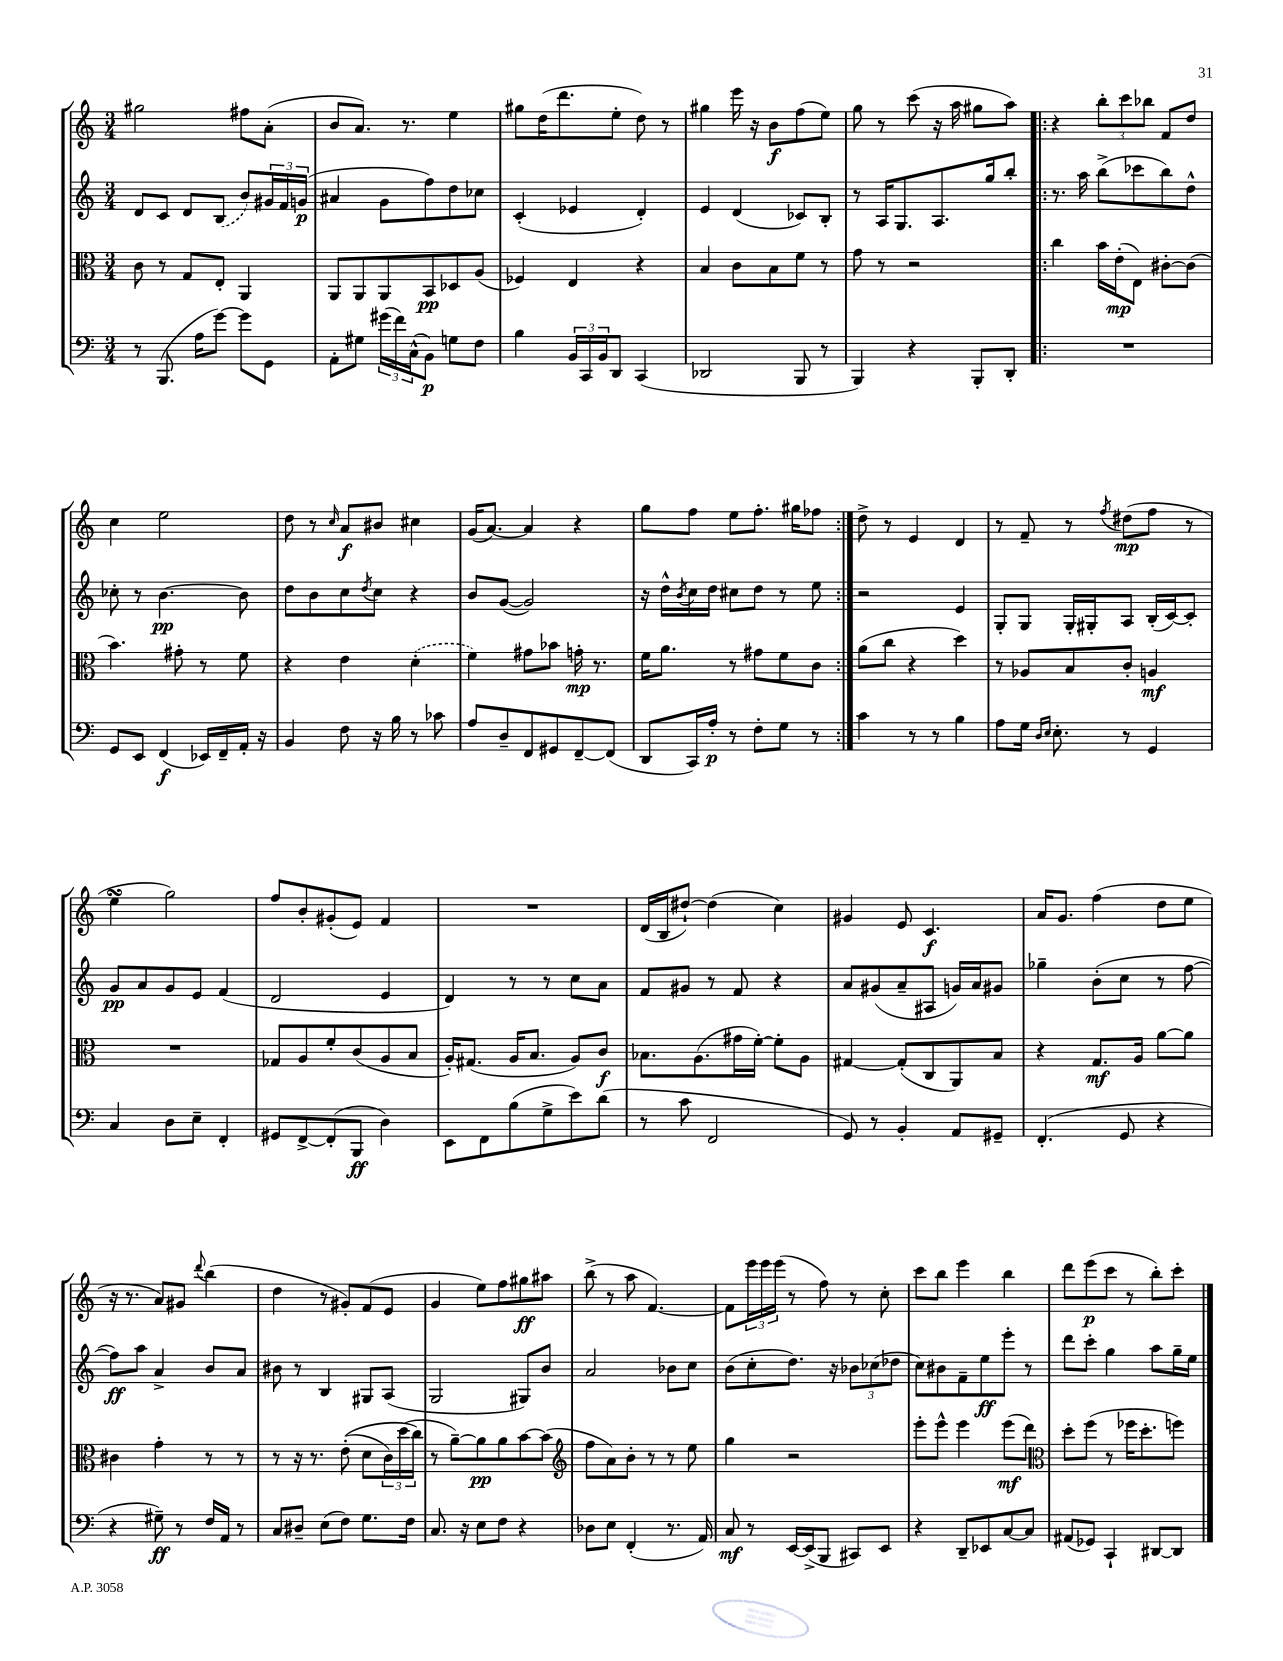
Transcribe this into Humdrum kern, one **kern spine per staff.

**kern	**dynam	**kern	**dynam	**kern	**dynam	**kern	**dynam
*part4	*part4	*part3	*part3	*part2	*part2	*part1	*part1
*staff4	*staff4	*staff3	*staff3	*staff2	*staff2	*staff1	*staff1
*clefF4	*	*clefC3	*	*clefG2	*	*clefG2	*
*k[]	*	*k[]	*	*k[]	*	*k[]	*
*M3/4	*	*M3/4	*	*M3/4	*	*M3/4	*
=140	=140	=140	=140	=140	=140	=140	=140
8r	.	8c\	.	8d/L	.	2gg#X\	.
(8.BBB/	.	8r	.	8c/J	.	.	.
.	.	8G/L	.	8d/L	.	.	.
16A\KL	.	.	.	.	.	.	.
[8g\J)	.	8E'/J	.	(8B/J	.	.	.
8g\L]	.	4AA/	.	8b/L)	.	8ff#X\L	.
8GG\J	.	.	.	24g#X/L	.	(8a'\J	.
.	.	.	.	24f/	.	.	.
.	.	.	.	(24gn/JJ	p	.	.
=141	=141	=141	=141	=141	=141	=141	=141
8AA'\L	.	8AA/L	.	4a#X/	.	8b/L	.
8G#X\J	.	8AA/	.	.	.	8.a/J)	.
(24g#X\LL	.	8AA/	.	8g\L	.	.	.
24f\)	.	.	.	.	.	.	.
.	.	.	.	.	.	8.r	.
(24C^^\J	.	.	.	.	.	.	.
8BB\J)	p	8BB/	pp	8ff\)	.	.	.
8Gn\L	.	8D-X/	.	8dd\	.	4ee\	.
8F\J	.	(8A/J	.	8cc-X\J	.	.	.
=142	=142	=142	=142	=142	=142	=142	=142
4B\	.	4F-X/)	.	(4c'/	.	8gg#X\L	.
.	.	.	.	.	.	(16dd\K	.
.	.	.	.	.	.	8.ddd\	.
24BB/LL	.	4E/	.	4e-X/	.	.	.
24CC/	.	.	.	.	.	.	.
24BB/J	.	.	.	.	.	.	.
8DD/J	.	.	.	.	.	8ee'\J	.
(4CC/	.	4r	.	4d'/)	.	8dd\)	.
.	.	.	.	.	.	8r	.
=143	=143	=143	=143	=143	=143	=143	=143
2DD-X/	.	4B/	.	4e/	.	4gg#X\	.
.	.	8c\L	.	(4d/	.	16eee\	.
.	.	.	.	.	.	16r	.
.	.	8B\	.	.	.	8b\L	f
8BBB/	.	8f\J	.	8c-X/L)	.	(8ff\	.
8r	.	8r	.	8B'/J	.	8ee\J)	.
=144	=144	=144	=144	=144	=144	=144	=144
4BBB/)	.	8g\	.	8r	.	8gg\	.
.	.	8r	.	16A/KL	.	8r	.
.	.	.	.	8.G/	.	.	.
4r	.	2r	.	.	.	(8ccc\	.
.	.	.	.	8.A/	.	16r	.
.	.	.	.	.	.	16aa\	.
8BBB'/L	.	.	.	.	.	8gg#X\L	.
.	.	.	.	16gg/k	.	.	.
8DD'/J	.	.	.	8bb'/J	.	8aa\J)	.
=145!|:	=145!|:	=145!|:	=145!|:	=145!|:	=145!|:	=145!|:	=145!|:
2.r	.	4cc\	.	8.r	.	4r	.
.	.	.	.	16aa\	.	.	.
.	.	16b\LL	.	(8bb^\L	.	12bb'\L	.
.	.	(16e'\J	mp	.	.	.	.
.	.	.	.	.	.	12ccc\	.
.	.	8E\J)	.	8ccc-X\	.	.	.
.	.	.	.	.	.	12bb-X\J	.
.	.	[8c#X'\L	.	8bb\)	.	8f/L	.
.	.	(8c#\J]	.	8dd^^\J	.	8dd/J	.
!!LO:LB:g=z
=146	=146	=146	=146	=146	=146	=146	=146
8GG/L	.	4.b\)	.	8cc-X'\	.	4cc\	.
8EE/J	.	.	.	8r	.	.	.
(4FF/	f	.	.	[4.b\	pp	2ee\	.
.	.	8g#X'\	.	.	.	.	.
16EE-X/LL)	.	8r	.	.	.	.	.
16FF~/	.	.	.	.	.	.	.
16AA'/JJ	.	8f\	.	8b\]	.	.	.
16r	.	.	.	.	.	.	.
=147	=147	=147	=147	=147	=147	=147	=147
4BB/	.	4r	.	8dd\L	.	8dd\	.
.	.	.	.	8b\	.	8r	.
.	.	.	.	.	.	16qqcc/	.
8F\	.	4e\	.	8cc\	.	8a/L	f
.	.	.	.	8qdd/	.	.	.
16r	.	.	.	8cc\J	.	8b#X/J	.
16B\	.	.	.	.	.	.	.
8r	.	(4d'\	.	4r	.	4cc#X\	.
8c-X\	.	.	.	.	.	.	.
=148	=148	=148	=148	=148	=148	=148	=148
8A/L	.	4f\)	.	8b/L	.	(16g/KL	.
.	.	.	.	.	.	[8.a/J)	.
8D~/	.	.	.	([8g/J	.	.	.
8FF/	.	8g#X\L	.	2g/])	.	4a/]	.
8GG#X/	.	8b-X\J	.	.	.	.	.
[8FF~/	.	16gn'\	mp	.	.	4r	.
.	.	8.r	.	.	.	.	.
(8FF/J]	.	.	.	.	.	.	.
=149	=149	=149	=149	=149	=149	=149	=149
8DD/L	.	16f\KL	.	16r	.	8gg\L	.
.	.	8.a\J	.	16dd^^\LL	.	.	.
.	.	.	.	8qb/	.	.	.
16CC/L)	.	.	.	16cc\	.	8ff\J	.
16A'/JJ	p	.	.	16dd\JJ	.	.	.
8r	.	8r	.	8cc#X\L	.	8ee\L	.
8F'\L	.	8g#X\L	.	8dd\J	.	8.ff'\J	.
8G\J	.	8f\	.	8r	.	.	.
.	.	.	.	.	.	16gg#X\KL	.
8r	.	8c\J	.	8ee\	.	8ff-X\J	.
=150:|!	=150:|!	=150:|!	=150:|!	=150:|!	=150:|!	=150:|!	=150:|!
4c\	.	(8a\L	.	2r	.	8dd^\	.
.	.	8cc\J	.	.	.	8r	.
8r	.	4r	.	.	.	4e/	.
8r	.	.	.	.	.	.	.
4B\	.	4dd\)	.	4e/	.	4d/	.
=151	=151	=151	=151	=151	=151	=151	=151
8A\L	.	8r	.	8G'/L	.	8r	.
16G\Jk	.	8A-X/L	.	8G/J	.	8f~/	.
16qqD/LL	.	.	.	.	.	.	.
16qqE/JJ	.	.	.	.	.	.	.
8.E'\	.	.	.	.	.	.	.
.	.	8B/	.	16G'/LL	.	8r	.
.	.	.	.	16G#X'/J	.	.	.
.	.	.	.	.	.	8qff/	.
8r	.	8c'/J	.	8A/J	.	(8dd#X\L	mp
4GG/	.	4An/	mf	(16B'/LL	.	8ff\J	.
.	.	.	.	[16c/J)	.	.	.
.	.	.	.	8c'/J]	.	8r	.
!!LO:LB:g=z
=152	=152	=152	=152	=152	=152	=152	=152
4C/	.	2.r	.	8g/L	pp	4eesSsS\	.
.	.	.	.	8a/	.	.	.
8D\L	.	.	.	8g/	.	2gg\)	.
8E~\J	.	.	.	8e/J	.	.	.
4FF'/	.	.	.	(4f/	.	.	.
=153	=153	=153	=153	=153	=153	=153	=153
8GG#X/L	.	8G-X/L	.	2d/	.	8ff/L	.
[8FF^/	.	8A/	.	.	.	8b'/	.
(8FF'/]	.	8f'/	.	.	.	(8g#X'/	.
8BBB/J	ff	(8c/	.	.	.	8e/J)	.
4D\)	.	8A/	.	4e/	.	4f/	.
.	.	8B/J	.	.	.	.	.
=154	=154	=154	=154	=154	=154	=154	=154
8EE\L	.	16A'/KL)	.	4d/)	.	2.r	.
.	.	(8.G#X/J	.	.	.	.	.
8FF\	.	.	.	.	.	.	.
(8B\	.	16A/KL	.	8r	.	.	.
.	.	8.B/J	.	.	.	.	.
8G^\	.	.	.	8r	.	.	.
8e\)	.	8A/L)	.	8cc\L	.	.	.
(8d\J	.	8c/J	f	8a\J	.	.	.
=155	=155	=155	=155	=155	=155	=155	=155
8r	.	8.B-X\L	.	8f/L	.	(16d/LL	.
.	.	.	.	.	.	16B/J	.
8c\	.	.	.	8g#X/J	.	[8dd#X`/J)	.
.	.	(8.A\	.	.	.	.	.
2FF/	.	.	.	8r	.	(4dd#\]	.
.	.	16g#X\L	.	8f/	.	.	.
.	.	[16f'\JJ)	.	.	.	.	.
.	.	8f'\L]	.	4r	.	4cc\)	.
.	.	8A\J	.	.	.	.	.
=156	=156	=156	=156	=156	=156	=156	=156
8GG/)	.	[4G#X/	.	8a/L	.	4g#X/	.
8r	.	.	.	(8g#X/	.	.	.
4BB'/	.	(8G#'/L]	.	8a~/	.	8e/	.
.	.	8C/	.	8A#X/J	.	4.c/	f
8AA/L	.	8AA/)	.	16gn/LL)	.	.	.
.	.	.	.	16a/J	.	.	.
8GG#X~/J	.	8B/J	.	8g#X/J	.	.	.
=157	=157	=157	=157	=157	=157	=157	=157
(4.FF'/	.	4r	.	4gg-X~\	.	16a/KL	.
.	.	.	.	.	.	8.g/J	.
.	.	8.G/L	mf	(8b'\L	.	(4ff\	.
8GG/	.	.	.	8cc\J	.	.	.
.	.	16A/Jk	.	.	.	.	.
4r	.	[8a\L	.	8r	.	8dd\L	.
.	.	8a\J]	.	[8ff\	.	8ee\J	.
!!LO:LB:g=z
=158	=158	=158	=158	=158	=158	=158	=158
4r	.	4c#X\	.	8ff\L])	ff	16r	.
.	.	.	.	.	.	8.r	.
.	.	.	.	8aa\J	.	.	.
8G#X~\)	ff	4g'\	.	4a^/	.	8a/L)	.
8r	.	.	.	.	.	8g#X/J	.
.	.	.	.	.	.	8qqddd/	.
16F/LL	.	8r	.	8b/L	.	(4bb\	.
16AA/JJ	.	.	.	.	.	.	.
8r	.	8r	.	8a/J	.	.	.
=159	=159	=159	=159	=159	=159	=159	=159
8C/L	.	8r	.	8b#X\	.	4dd\	.
8D#X~/J	.	16r	.	8r	.	.	.
.	.	8.r	.	.	.	.	.
(8E\L	.	.	.	4B/	.	8r	.
8F\J)	.	((8e'\	.	.	.	8g#X'/L)	.
8.G\L	.	8d\L	.	8G#X/L	.	(8f/	.
.	.	24c\L)	.	(8A/J	.	8e/J	.
.	.	(24dd\	.	.	.	.	.
16F\Jk	.	.	.	.	.	.	.
.	.	24cc\JJ)	.	.	.	.	.
=160	=160	=160	=160	=160	=160	=160	=160
8.C/	.	8r	.	2G/	.	4g/	.
.	.	[8a~\L)	.	.	.	.	.
16r	.	.	.	.	.	.	.
8E\L	.	8a\]	pp	.	.	8ee\L)	.
8F\J	.	8a\	.	.	.	8ff\	.
4r	.	[8b\	.	8G#X/L)	.	8gg#X\	ff
.	.	(8b\J]	.	8b/J	.	8aa#X\J	.
=161	=161	=161	=161	=161	=161	=161	=161
*	*	*clefG2	*	*	*	*	*
8D-X\L	.	8ff\L	.	2a/	.	(8bb^\	.
8E\J	.	8a\)	.	.	.	8r	.
(4FF'/	.	8b'\J	.	.	.	8aa\	.
.	.	8r	.	.	.	[4.f/)	.
8.r	.	8r	.	8b-X\L	.	.	.
.	.	8ee\	.	8cc\J	.	.	.
16AA/)	.	.	.	.	.	.	.
=162	=162	=162	=162	=162	=162	=162	=162
8C/	mf	4gg\	.	(8b\L	.	8f\L]	.
8r	.	.	.	8cc'\	.	24eee\L	.
.	.	.	.	.	.	24eee\	.
.	.	.	.	.	.	(24eee\JJ	.
[16EE/LL	.	2r	.	8.dd\J)	.	8r	.
(16EE^/J]	.	.	.	.	.	.	.
8BBB/J	.	.	.	.	.	8ff\)	.
.	.	.	.	16r	.	.	.
8CC#X/L)	.	.	.	12b-X\L	.	8r	.
.	.	.	.	(12cc-X\	.	.	.
8EE/J	.	.	.	.	.	8cc'\	.
.	.	.	.	12dd-X\J	.	.	.
=163	=163	=163	=163	=163	=163	=163	=163
4r	.	8eee'\L	.	8cc\L)	.	8ccc\L	.
.	.	8eee^^\J	.	8b#X\	.	8bb\J	.
8DD~/L	.	4eee\	.	8f~\	.	4eee\	.
8EE-X/	.	.	.	8ee\	ff	.	.
[8C/	.	(8eee\L	mf	8eee'\J	.	4bb\	.
8C/J]	.	8ddd\J)	.	8r	.	.	.
=164	=164	=164	=164	=164	=164	=164	=164
*	*	*clefC3	*	*	*	*	*
(8AA#X/L	.	8dd'\L	.	8ddd\L	.	8ddd\L	.
8GG-X/J)	.	(8ff\J	.	8ccc'\J	.	(8eee\	p
4CC`/	.	8r	.	4gg\	.	8ccc\J	.
.	.	16ff-X\KL	.	.	.	8r	.
.	.	8.dd'\	.	.	.	.	.
[8DD#X/L	.	.	.	8aa\L	.	8bb'\L)	.
8DD#/J]	.	8ffn\J)	.	16gg~\L	.	8ccc'\J	.
.	.	.	.	16ee\JJ	.	.	.
==	==	==	==	==	==	==	==
*-	*-	*-	*-	*-	*-	*-	*-
